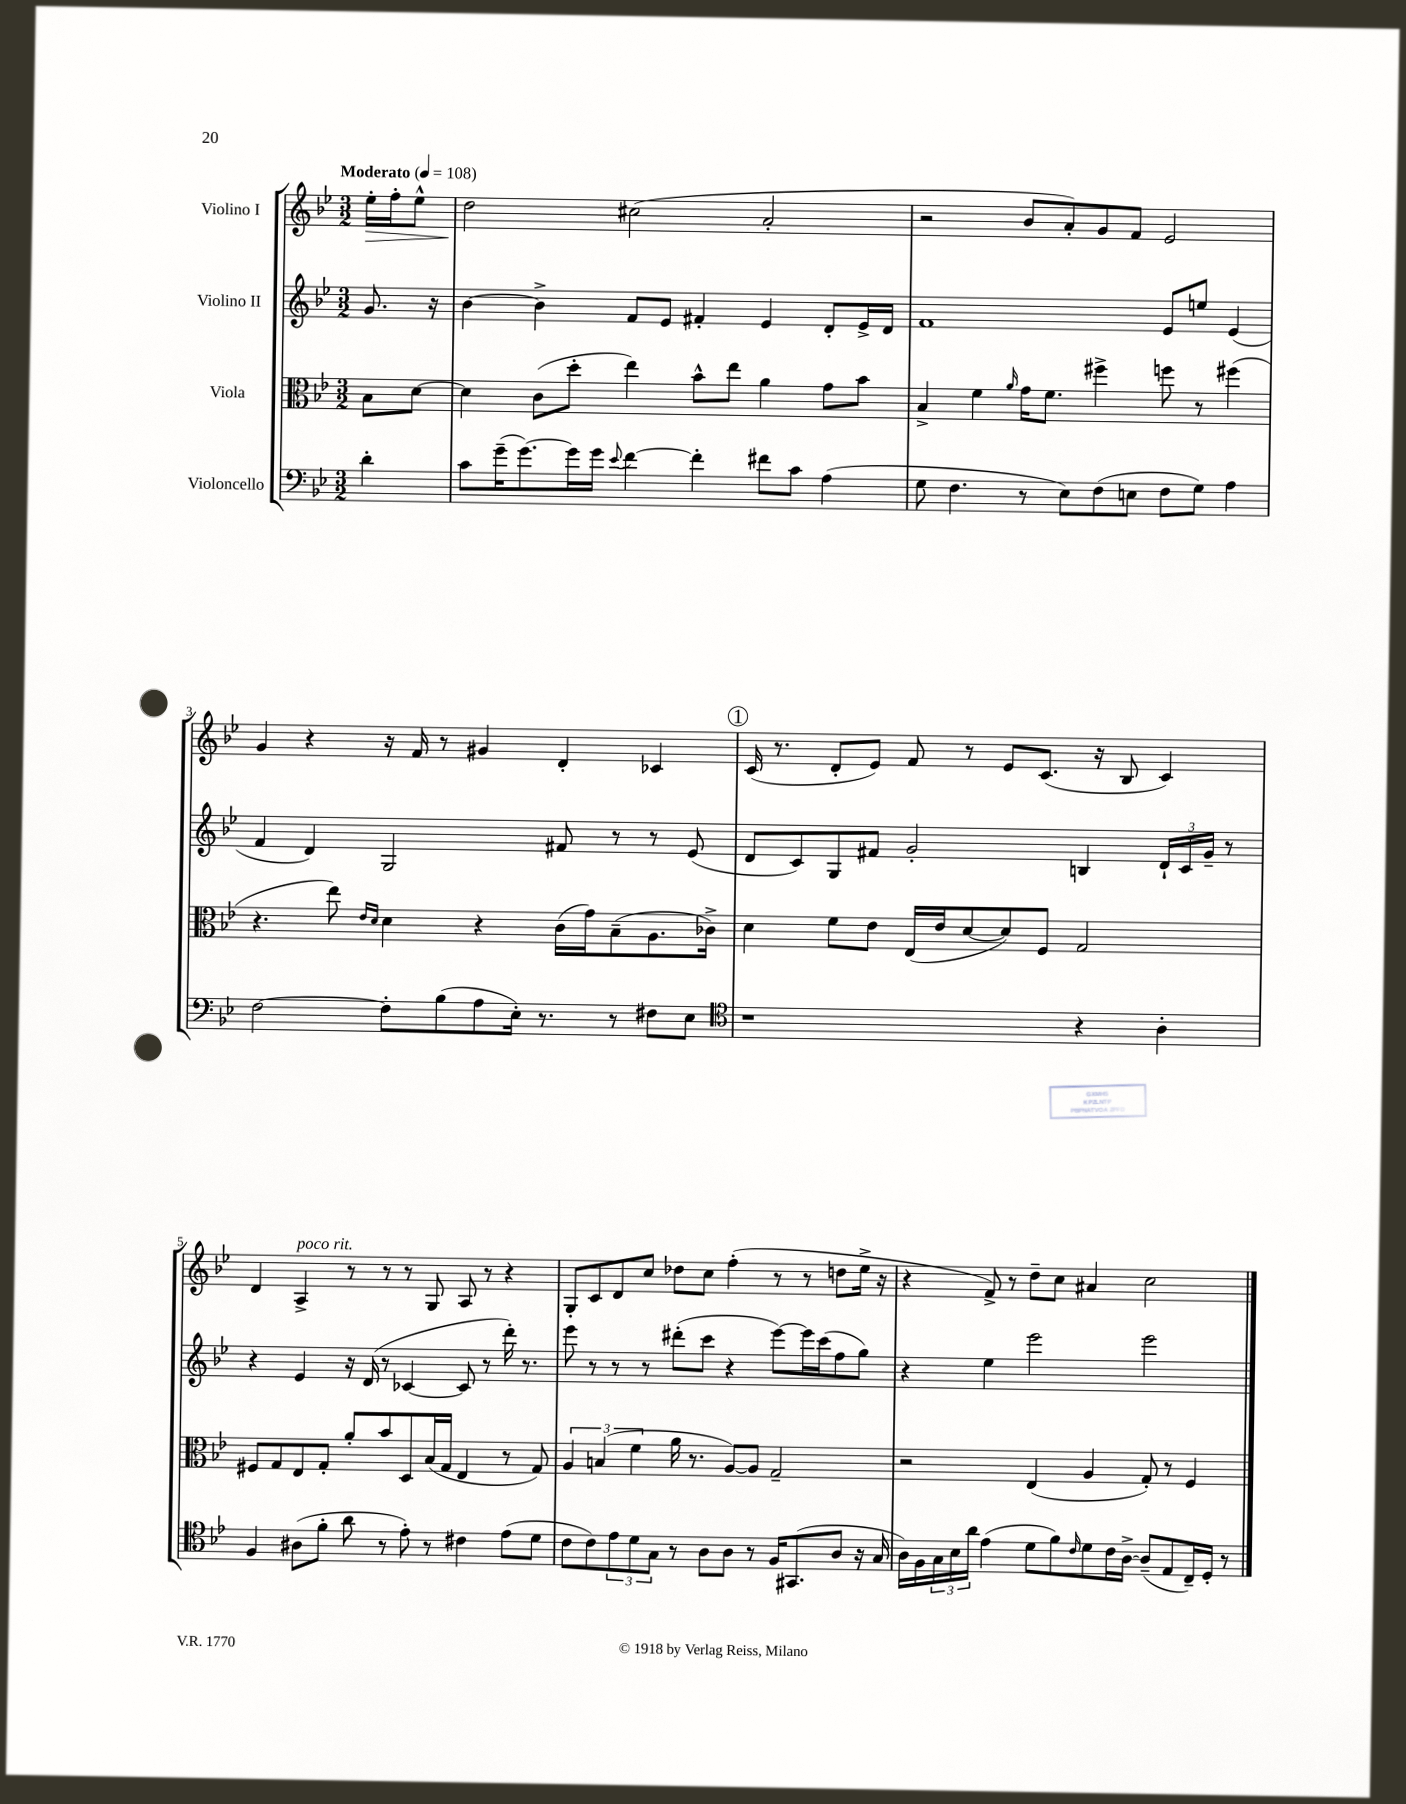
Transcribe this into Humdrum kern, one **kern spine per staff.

**kern	**kern	**kern	**kern
*staff4	*staff3	*staff2	*staff1
*clefF4	*clefC3	*clefG2	*clefG2
*k[b-e-]	*k[b-e-]	*k[b-e-]	*k[b-e-]
*M3/2	*M3/2	*M3/2	*M3/2
*MM108	*MM108	*MM108	*MM108
4d'	8B-	8.g	16ee-'
.	.	.	16ff'
.	[8d	.	8ee-^^
.	.	16r	.
=	=	=	=
8c	4d]	[4b-	2dd
(16g~	.	.	.
[8.g)	.	.	.
.	(8c	4b-^]	.
16g]	8dd'	.	.
16g	.	.	.
8qqe-	.	.	.
[4f	4ee-)	8f	(2cc#
.	.	8e-	.
4f']	8b-^^	4f#'	.
.	8ee-	.	.
8f#	4a	4e-	2a'
8c	.	.	.
(4A	8g	8d'	.
.	8b-	16e-^	.
.	.	16d	.
=	=	=	=
8G	4B-^	1f	2r
4.F	.	.	.
.	4f	.	.
.	16qqa	.	.
8r	16g	.	8b-
.	8.f	.	.
8E-)	.	.	8a')
(8F	4ff#^	.	8g
8E	.	.	8f
8F	8ff	8e-	2e-
8G)	8r	8ee	.
4A	(4ff#	(4e-	.
=	=	=	=
[2F	4.r	4f	4g
.	.	4d)	4r
.	8ee-)	.	.
.	16qqe-	.	.
.	16qqd	.	.
8F']	4d	2G	16r
.	.	.	16f
(8B-	.	.	8r
8A	4r	.	4g#
16E-')	.	.	.
8.r	.	.	.
.	(16c	8f#	4d'
.	16g)	.	.
8r	(8B-~	8r	.
8F#	8.A	8r	4c-
8E-	.	(8e-	.
.	16c-^)	.	.
=	=	=	=
*clefC4	*	*	*
1r	4d	8d	(16c
.	.	.	8.r
.	.	8c)	.
.	8f	8G	8d'
.	8e-	8f#	8e-)
.	(16E-	2g'	8f
.	16e-	.	.
.	[8d	.	8r
.	8d])	.	8e-
.	8F	.	(8.c
4r	2G	4B	.
.	.	.	16r
.	.	.	8B-
4A'	.	24d`	4c)
.	.	24c	.
.	.	24g~	.
.	.	8r	.
=	=	=	=
4F	8F#	4r	4d
.	8G	.	.
(8A#	8E-	4e-	4A^
8f'	8G'	.	.
8a	8a'	16r	8r
.	.	(16d	.
8r	8b-	8r	8r
8e-')	8D	[4c-	8r
8r	(16B-	.	8G
.	16G	.	.
4c#	4E-	8c-]	8A
.	.	8r	8r
(8e-	8r	16ddd')	4r
.	.	8.r	.
8d	8G)	.	.
=	=	=	=
8c	6A	8eee-	8G'
8c)	.	8r	8c
.	(6B	.	.
12e-	.	8r	8d
12d	6f	.	.
.	.	8r	8cc
12G	.	.	.
8r	16a	(8ddd#'	8dd-
.	8.r	.	.
8A	.	8ccc	8cc
8A	[8A)	4r	(4ff'
8r	8A]	.	.
16F	2G~	[8eee-)	8r
(8.GG#	.	.	.
.	.	16eee-]	8r
.	.	(16ccc	.
8A	.	8ff	8dd
16r	.	8gg)	16ee-^
16G	.	.	16r
=	=	=	=
16A)	2r	4r	4r
16F	.	.	.
24G	.	.	.
24B-	.	.	.
24a	.	.	.
(4e-	.	4ee-	8f^)
.	.	.	8r
8d	(4E-	2eee-	8dd~
8f)	.	.	8cc
16qqc	.	.	.
8d	4A	.	4a#
16c	.	.	.
[16A^	.	.	.
(8A~]	8G')	2eee-	2cc
8E-	8r	.	.
16C~)	4F	.	.
16D'	.	.	.
8r	.	.	.
==	==	==	==
*-	*-	*-	*-
